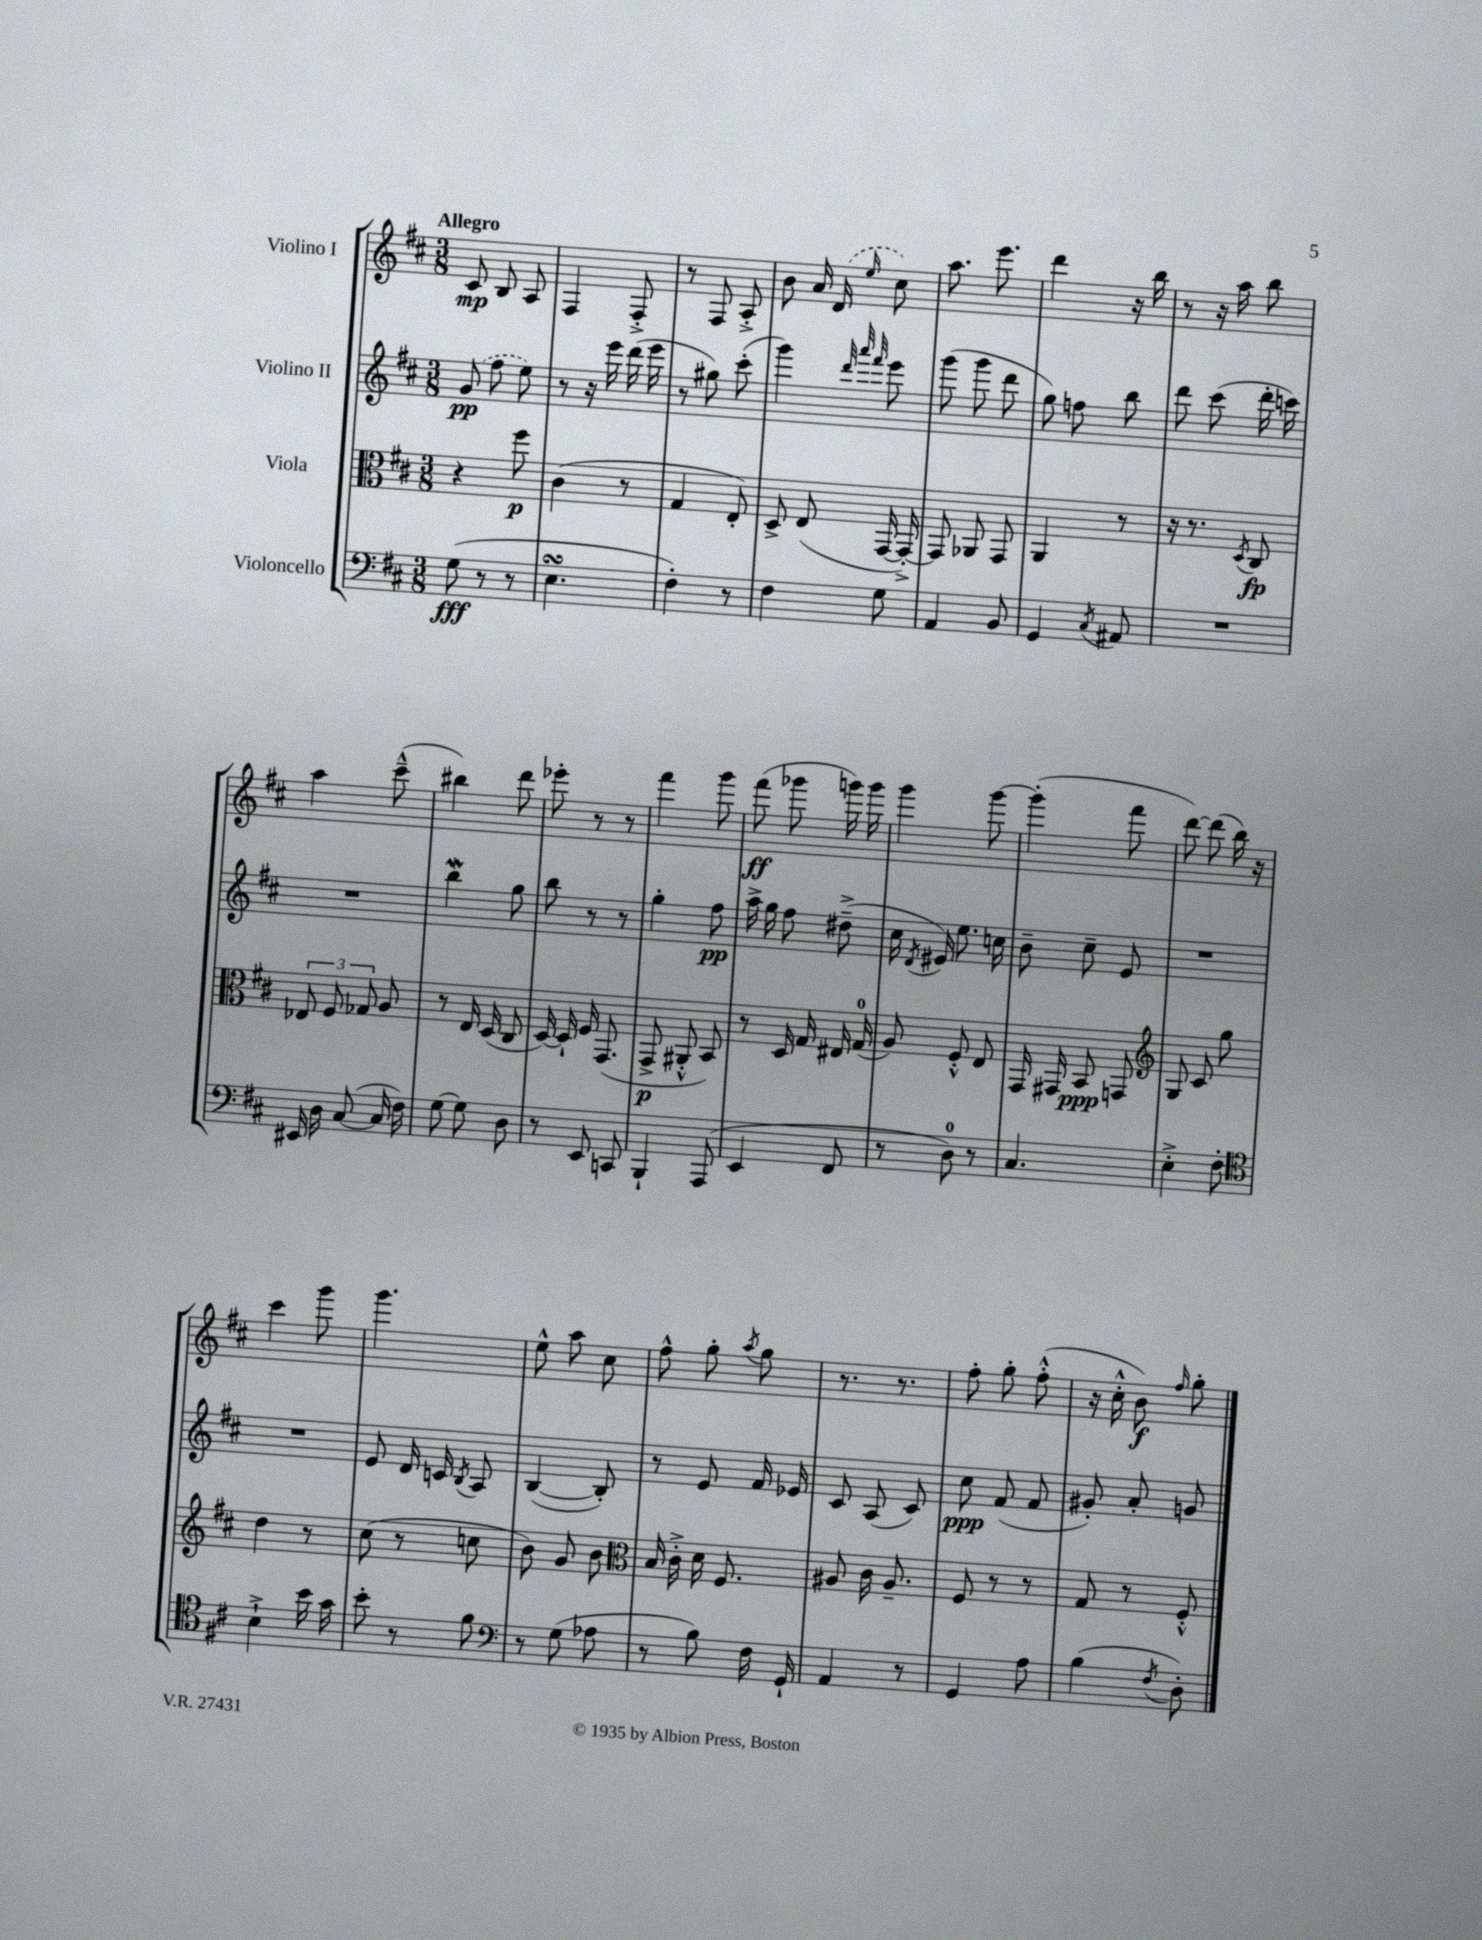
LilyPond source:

<<
\new StaffGroup <<
\new Staff = "s0" \with { instrumentName = "Violino I" } {
    \clef treble \key d \major \numericTimeSignature \time 3/8 \tempo "Allegro"
    \autoBeamOff cis'8\mp b8 a8 |
    fis4 fis8-.-> |
    r8 fis8 a8-.-> |
    b'8 a'16 \once \slurDashed d'16( \grace { e''16 } cis''8) |
    a''8. e'''8. |
    d'''4 r16 b''16 |
    r8 r16 a''16 b''8 |
    a''4 cis'''8---^( |
    bis''4) d'''8 |
    ees'''8-. r8 r8 |
    fis'''4 g'''8 |
    fis'''8\ff( ges'''8 g'''16) g'''16 |
    g'''4 g'''8~ |
    g'''4-.( fis'''8 |
    d'''8~) d'''8( b''16) r16 |
    cis'''4 g'''8 |
    g'''4. |
    e''8-^ a''8 cis''8 |
    fis''8-^ g''8-. \acciaccatura { a''8 } g''8 |
    r8. r8. |
    fis''8-. g''8-. fis''8-.-^( |
    r16 cis''16-.-^ b'8\f) \grace { fis''16 } g''8-. \bar "|." |
}
\new Staff = "s1" \with { instrumentName = "Violino II" } {
    \clef treble \key d \major \numericTimeSignature \time 3/8
    \autoBeamOff \once \slurDashed g'8\pp( fis''8 e''8) |
    r8 r16 e'''16 d'''16( e'''16 |
    r8 gis''8) cis'''8-.( |
    g'''4) \grace { d'''32 a'''32 fis'''32 } e'''8 |
    g'''8( g'''8 d'''8 |
    g''8) f''8 b''8 |
    d'''8 cis'''8( d'''16-. c'''16) |
    R4. |
    b''4\mordent g''8 |
    b''8 r8 r8 |
    g''4-. fis''8\pp |
    a''16-> g''16 fis''8 dis''8--->( |
    cis''16 \acciaccatura { d'8 } eis'16) e''8. c''16 |
    b'8-- cis''8-- e'8 |
    R4. |
    R4. |
    e'8 d'16 c'16 \acciaccatura { b8 } a8 |
    b4~( b8-.) |
    r8 e'8 fis'16 ees'16 |
    cis'8 a8( cis'8) |
    cis''8\ppp fis'8( fis'8 |
    gis'8-.) a'8-. g'8 \bar "|." |
}
\new Staff = "s2" \with { instrumentName = "Viola" } {
    \clef alto \key d \major \numericTimeSignature \time 3/8
    \autoBeamOff r4 fis''8\p |
    cis'4( r8 |
    g4 e8-.) |
    d8-> e8( g,16~ g,16~-.->) |
    g,8 aes,8 g,8 |
    a,4 r8 |
    r16 r8. \acciaccatura { d8 } cis8\fp |
    \tuplet 3/2 { ees8 fis8 ges8 } a8 |
    r8 e16 d16( cis8 |
    d16~) d16-! fis16 g,8.( |
    g,8->\p ais,8-.-^ b,8) |
    r8 d16 g16 eis16 g16-0( |
    a8) fis8-.-^ e8 |
    g,16 gis,16 b,8\ppp g,8 |
    \clef treble g8 cis'8 g''8 |
    d''4 r8 |
    cis''8( r8 c''8 |
    b'8) g'8 b'8 |
    \clef alto b16 cis'16-.-> d'16 fis8. |
    ais8 cis'16 ais8.-- |
    fis8 r8 r8 |
    g8 r8 fis8-.-^ \bar "|." |
}
\new Staff = "s3" \with { instrumentName = "Violoncello" } {
    \clef bass \key d \major \numericTimeSignature \time 3/8
    \autoBeamOff g8\fff( r8 r8 |
    e4.\turn |
    fis4-.) r8 |
    fis4 g8 |
    a,4 b,8 |
    g,4 \acciaccatura { cis8 } ais,8 |
    R4. |
    eis,16 d16 cis8~( cis16 fis16) |
    g8~ g8 d8 |
    r8 e,8 c,8 |
    b,,4-! a,,8( |
    e,4 fis,8 |
    r8 d8-0) r8 |
    cis4. |
    e4-.-> fis8-. |
    \clef tenor b4-!-> b'16 g'16 |
    b'8-. r8 fis'8 |
    \clef bass r8 g8( aes8 |
    r8 b8) fis16 g,16-! |
    a,4 r8 |
    g,4 a8 |
    b4( \acciaccatura { fis8 } d8-.) \bar "|." |
}
>>
>>
\layout { \context { \Score \remove "Bar_number_engraver" } }
